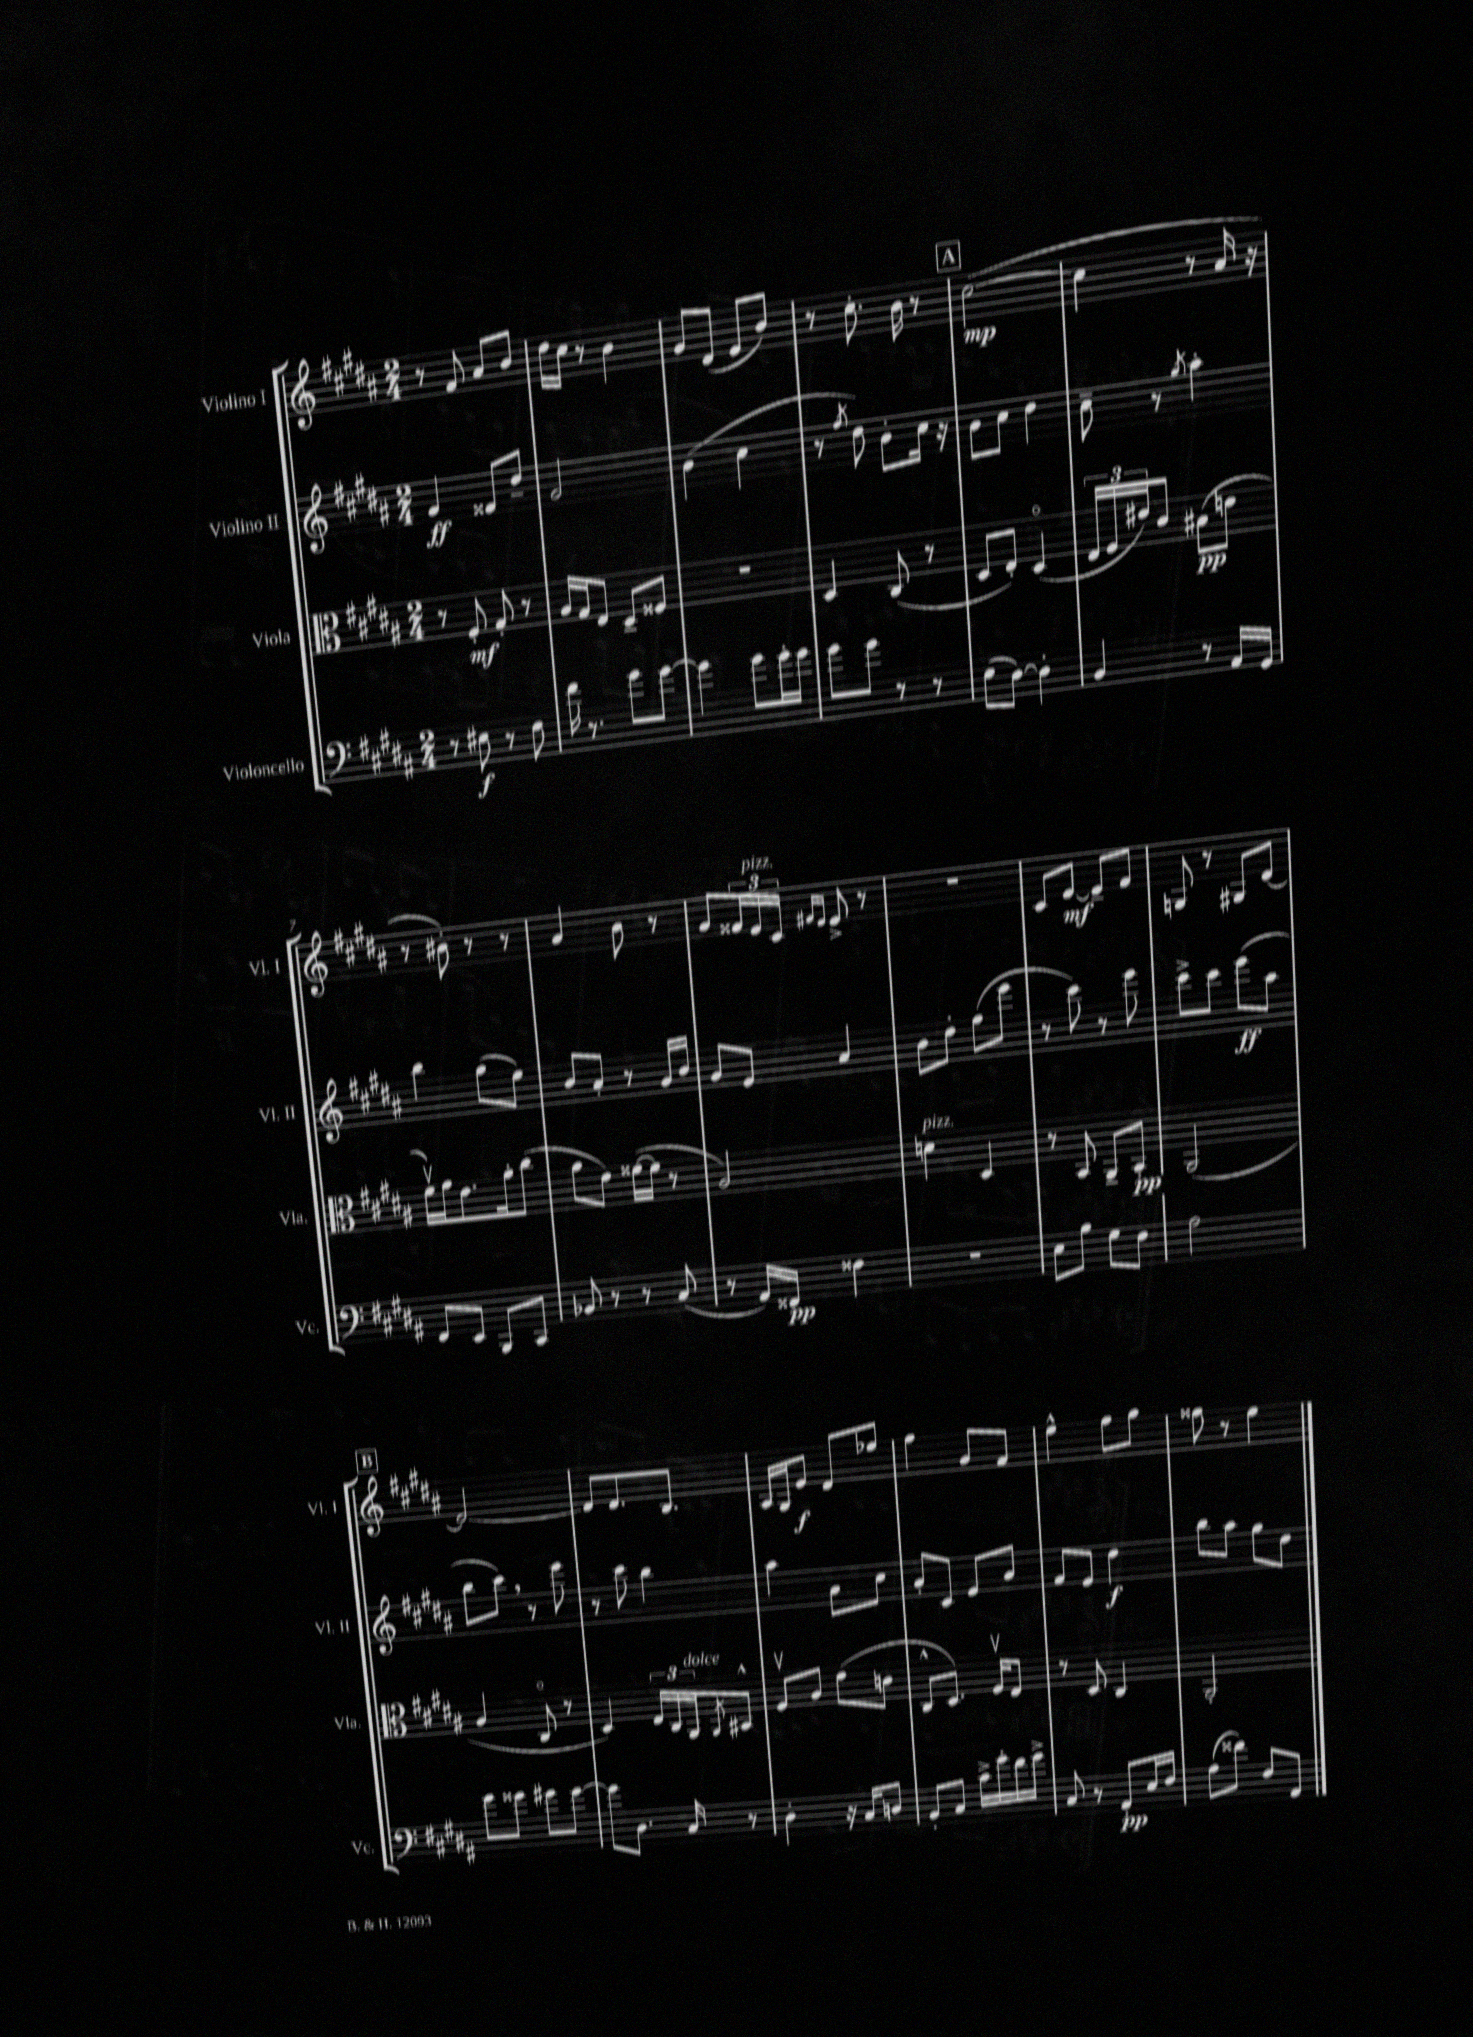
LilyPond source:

<<
\new StaffGroup <<
\new Staff = "s0" \with { instrumentName = "Violino I" shortInstrumentName = "Vl. I" } {
    \clef treble \key b \major \numericTimeSignature \time 2/4
    r8 fis'8 ais'8 b'8 |
    dis''16 cis''16 r8 b'4 |
    gis'8 dis'8( e'8 b'8) |
    r8 cis''8.-. b'16 r8 |
    \mark \markup { \box "A" } cis''2~\mp( |
    cis''4 r8 ais'16 r16 |
    r8 bis'8-.) r8 r8 |
    ais'4 b'8 r8 |
    gis'8 \tuplet 3/2 { fisis'16 e'16^\markup { \italic "pizz." } cis'16 } \grace { fis'16 e'16 } e'8-> r8 |
    R2 |
    cis'8 e'8~\mf e'8-- fis'8 |
    g8 r8 gis8 dis'8~ |
    \mark \markup { \box "B" } dis'2~ |
    dis'8 dis'8. b8. |
    ais16 gis16 e'8\f dis'8 ees''8 |
    fis''4 gis'8 fis'8 |
    e''4-^ fis''8 gis''8 |
    fisis''8 r8 e''4 \bar "|." |
}
\new Staff = "s1" \with { instrumentName = "Violino II" shortInstrumentName = "Vl. II" } {
    \clef treble \key b \major \numericTimeSignature \time 2/4
    gis'4\ff fisis'8 dis''8-- |
    gis'2 |
    b'4( cis''4 |
    r8 \acciaccatura { fis''8 } dis''8) b'8-. cis''16 r16 |
    \mark \markup { \box "A" } b'8 cis''8 dis''4 |
    cis''8-- r8 \acciaccatura { gis''8 } ais''4-. |
    b''4 gis''8( e''8) |
    b'8 ais'8-. r8 gis'16 b'16 |
    gis'8 e'8 ais'4 |
    b'8 dis''8-. fis''8( e'''8 |
    r8 cis'''8) r8 e'''8 |
    cis'''8-> cis'''8 e'''8\ff( ais''8 |
    \mark \markup { \box "B" } b''8 cis'''8) \breathe r8 e'''8 |
    r8 cis'''8 b''4 |
    ais''4 ais'8 cis''8 |
    ais'8-. cis'8 e'8 ais'8 |
    fis'8 e'8 dis''4\f |
    b''8 ais''8 gis''8 dis''8 \bar "|." |
}
\new Staff = "s2" \with { instrumentName = "Viola" shortInstrumentName = "Vla." } {
    \clef alto \key b \major \numericTimeSignature \time 2/4
    r8 fis8-.\mf gis8-. r8 |
    ais16 gis16 e8 dis8-- fisis8 |
    r2 |
    dis4 cis8( r8 |
    \mark \markup { \box "A" } dis8 e8-.) dis4\flageolet( |
    \tuplet 3/2 { e16 fis16 eis'16) } cis'8 bis8\pp( e'8 |
    fis'16\upbow) gis'16 e'8. ais'16-. cis''8( |
    ais'8 e'8) fisis'16~( fisis'16 r8 |
    ais2) |
    d'4^\markup { \italic "pizz." } dis4 |
    r8 b,8 ais,8-- b,8-.\pp |
    ais,2( |
    \mark \markup { \box "B" } ais4 cis8\flageolet r8 |
    dis4) \tuplet 3/2 { e16 cis16 ais,16^\markup { \italic "dolce" } } \acciaccatura { ais,8 } bis,8-^ |
    fis8\upbow ais8 e'8( c'8 |
    cis8-^ dis8.) fis16\upbow e8 |
    r8 dis8 cis4 |
    ais,2-. \bar "|." |
}
\new Staff = "s3" \with { instrumentName = "Violoncello" shortInstrumentName = "Vc." } {
    \clef bass \key b \major \numericTimeSignature \time 2/4
    r8 eis8\f r8 fis8 |
    fis'16 r8. gis'8 gis'8~ |
    gis'4 gis'8 gis'16-. gis'16 |
    gis'8 gis'8 r8 r8 |
    \mark \markup { \box "A" } e8( dis8~) dis4-. |
    b,4 r8 ais,16 gis,16 |
    fis,8 e,8 b,,8 cis,8 |
    bes,8 r8 r8 cis8( |
    r8 ais,16) fisis,16\pp fisis4 |
    R2 |
    e8 b8 gis8 fis8 |
    ais2 |
    \mark \markup { \box "B" } gis'8 gisis'8 gis'8 gis'8~ |
    gis'8 dis8. cis16 r8 |
    dis4-. r16 cis16 d8 |
    b,8-. cis8 cis'16-> gis'16-. fis'16 gis'16-> |
    cis8 r8 ais,8-.\pp e16 fis16 |
    ais8( fisis'8) fis8 ais,8 \bar "|." |
}
>>
>>
